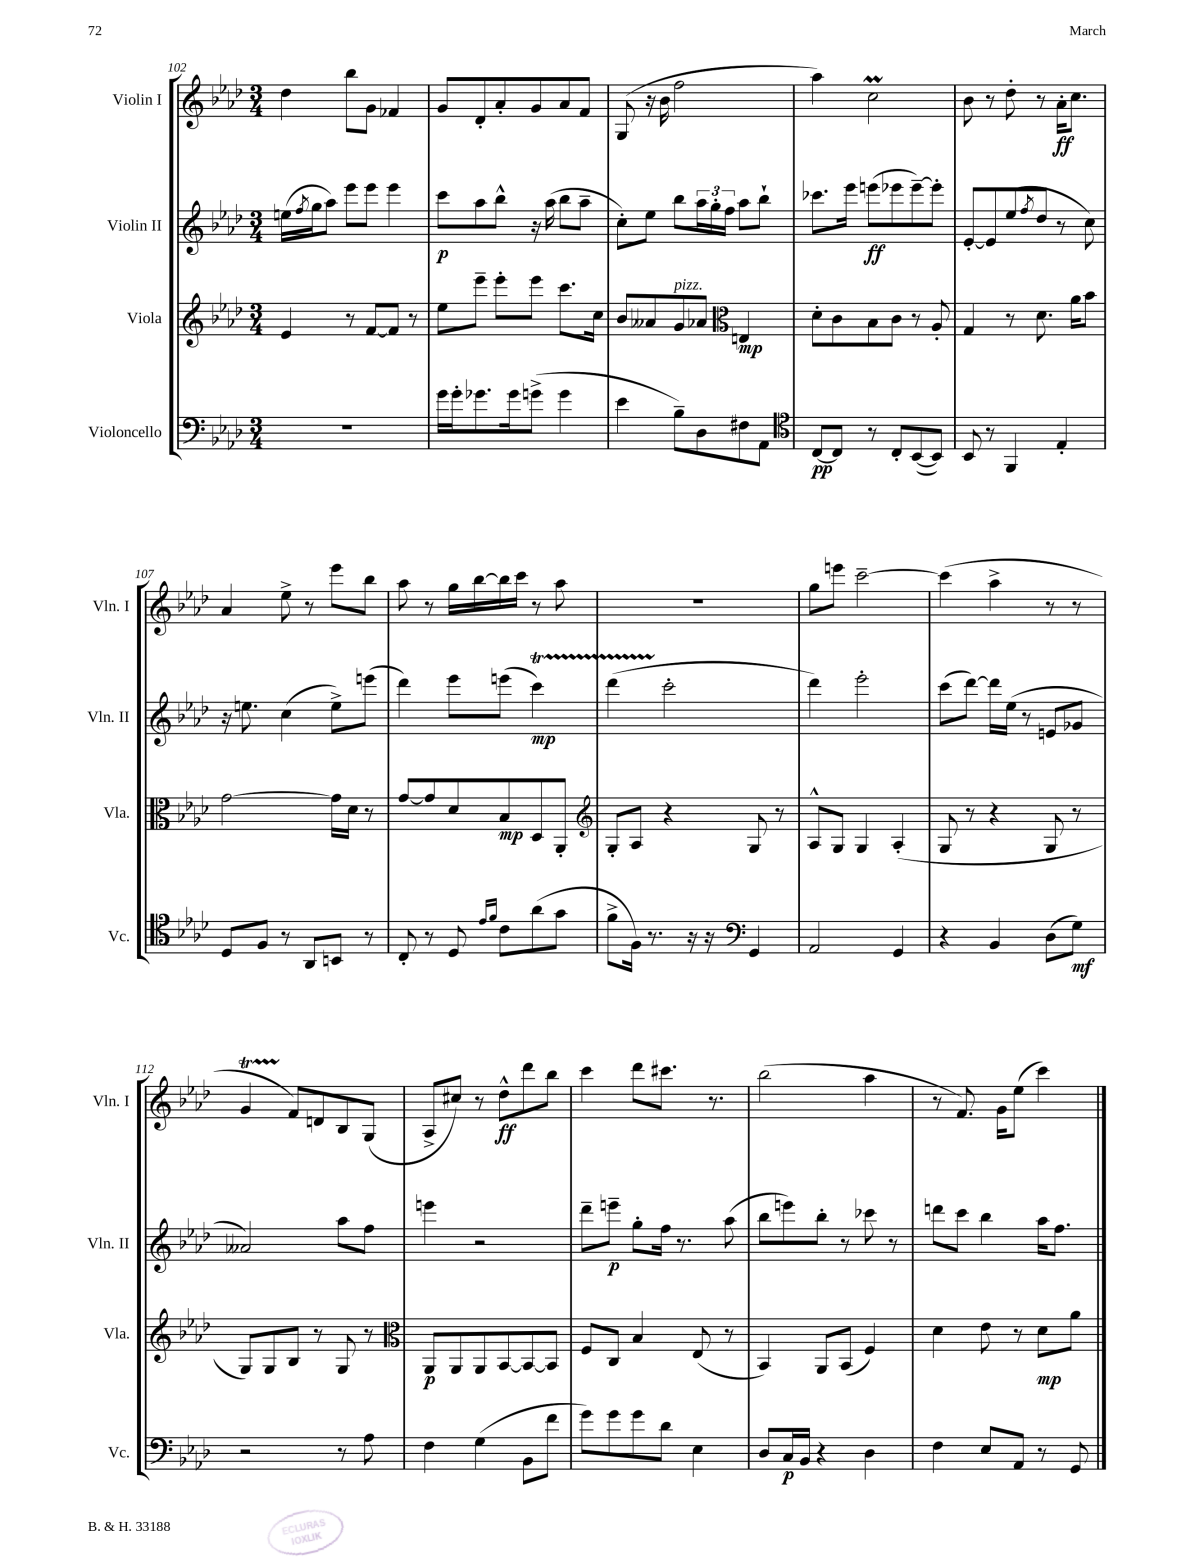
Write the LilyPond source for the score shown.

<<
\new StaffGroup <<
\new Staff = "s0" \with { instrumentName = "Violin I" shortInstrumentName = "Vln. I" } {
    \clef treble \key aes \major \numericTimeSignature \time 3/4
    des''4 bes''8 g'8 fes'4 |
    g'8 des'8-. aes'8-. g'8 aes'8 f'8 |
    g8( r16 bes'16 f''2 |
    aes''4) c''2\prall |
    bes'8 r8 des''8-. r8 aes'16-.\ff c''8. |
    aes'4 ees''8-> r8 ees'''8 bes''8 |
    aes''8 r8 g''16 bes''16~ bes''16 c'''16 r8 aes''8 |
    R2. |
    g''8 e'''8 c'''2~-- |
    c'''4( aes''4-> r8 r8 |
    g'4\startTrillSpan f'8\stopTrillSpan) d'8 bes8 g8( |
    aes8-> cis''8) r8 des''8-^\ff des'''8 bes''8 |
    c'''4 des'''8 cis'''8. r8. |
    bes''2( aes''4 |
    r8 f'8.) g'16 ees''8( c'''4) \bar "|." |
}
\new Staff = "s1" \with { instrumentName = "Violin II" shortInstrumentName = "Vln. II" } {
    \clef treble \key aes \major \numericTimeSignature \time 3/4
    e''16( \acciaccatura { f''8 } g''16 aes''8) ees'''8 ees'''8 ees'''4 |
    c'''8\p aes''8 bes''8-^ r16 aes''16( bes''8 aes''8-- |
    c''8-.) ees''8 bes''8 \tuplet 3/2 { aes''16 g''16-. f''16 } aes''8 bes''8-! |
    ces'''8. ees'''16 e'''8\ff( ees'''8 ees'''8~--) ees'''8-. |
    ees'8~-. ees'8 ees''8( \acciaccatura { f''8 } des''8 r8 c''8) |
    r16 e''8. c''4( e''8->) e'''8( |
    des'''4) ees'''8 e'''8( c'''4\startTrillSpan\mp) |
    des'''4( c'''2-.\stopTrillSpan |
    des'''4) ees'''2-. |
    c'''8( des'''8~) des'''16 ees''16( r8 e'8 ges'8 |
    aeses'2) aes''8 f''8 |
    e'''4 r2 |
    des'''8-- e'''8--\p g''8-. f''16 r8. aes''8( |
    bes''8 e'''8) bes''8-. r8 ces'''8 r8 |
    d'''8 c'''8 bes''4 aes''16 f''8. \bar "|." |
}
\new Staff = "s2" \with { instrumentName = "Viola" shortInstrumentName = "Vla." } {
    \clef treble \key aes \major \numericTimeSignature \time 3/4
    ees'4 r8 f'8~ f'8 r8 |
    ees''8 ees'''8-- ees'''8-. ees'''8 c'''8. c''16 |
    bes'8 aeses'8 g'8^\markup { \italic "pizz." } aes'8 \clef alto e4\mp |
    des'8-. c'8 bes8 c'8 r8 aes8-. |
    g4 r8 des'8. aes'16 bes'8 |
    g'2~ g'16 des'16 r8 |
    g'8~ g'8 des'8 bes8\mp des8 aes,8-. |
    \clef treble g8-. aes8 r4 g8 r8 |
    aes8-^ g8 g4 aes4-.( |
    g8 r8 r4 g8 r8 |
    g8) g8 bes8 r8 g8 r8 |
    \clef alto aes,8\p aes,8 aes,8 bes,8~ bes,8~ bes,8 |
    f8 c8 bes4 ees8( r8 |
    bes,4) aes,8 bes,8( f4) |
    des'4 ees'8 r8 des'8\mp aes'8 \bar "|." |
}
\new Staff = "s3" \with { instrumentName = "Violoncello" shortInstrumentName = "Vc." } {
    \clef bass \key aes \major \numericTimeSignature \time 3/4
    R2. |
    g'16 g'16-. ges'8. ges'16 g'8->( g'4 |
    ees'4 bes8--) des8 fis8 aes,8 |
    \clef tenor c8~\pp c8 r8 c8-. bes,8~( bes,8) |
    bes,8 r8 f,4 ees4-. |
    des8 f8 r8 aes,8 b,8 r8 |
    c8-. r8 des8 \grace { ees'16 f'16 } c'8 aes'8( g'8 |
    f'8-> f16) r8. r16 r16 \clef bass g,4 |
    aes,2 g,4 |
    r4 bes,4 des8( g8\mf) |
    r2 r8 aes8 |
    f4 g4( bes,8 f'8 |
    g'8) g'8 g'8 des'8 ees4 |
    des8 c16\p bes,16 r4 des4 |
    f4 ees8 aes,8 r8 g,8 \bar "|." |
}
>>
>>
\layout { \context { \Score currentBarNumber = #102 } }
